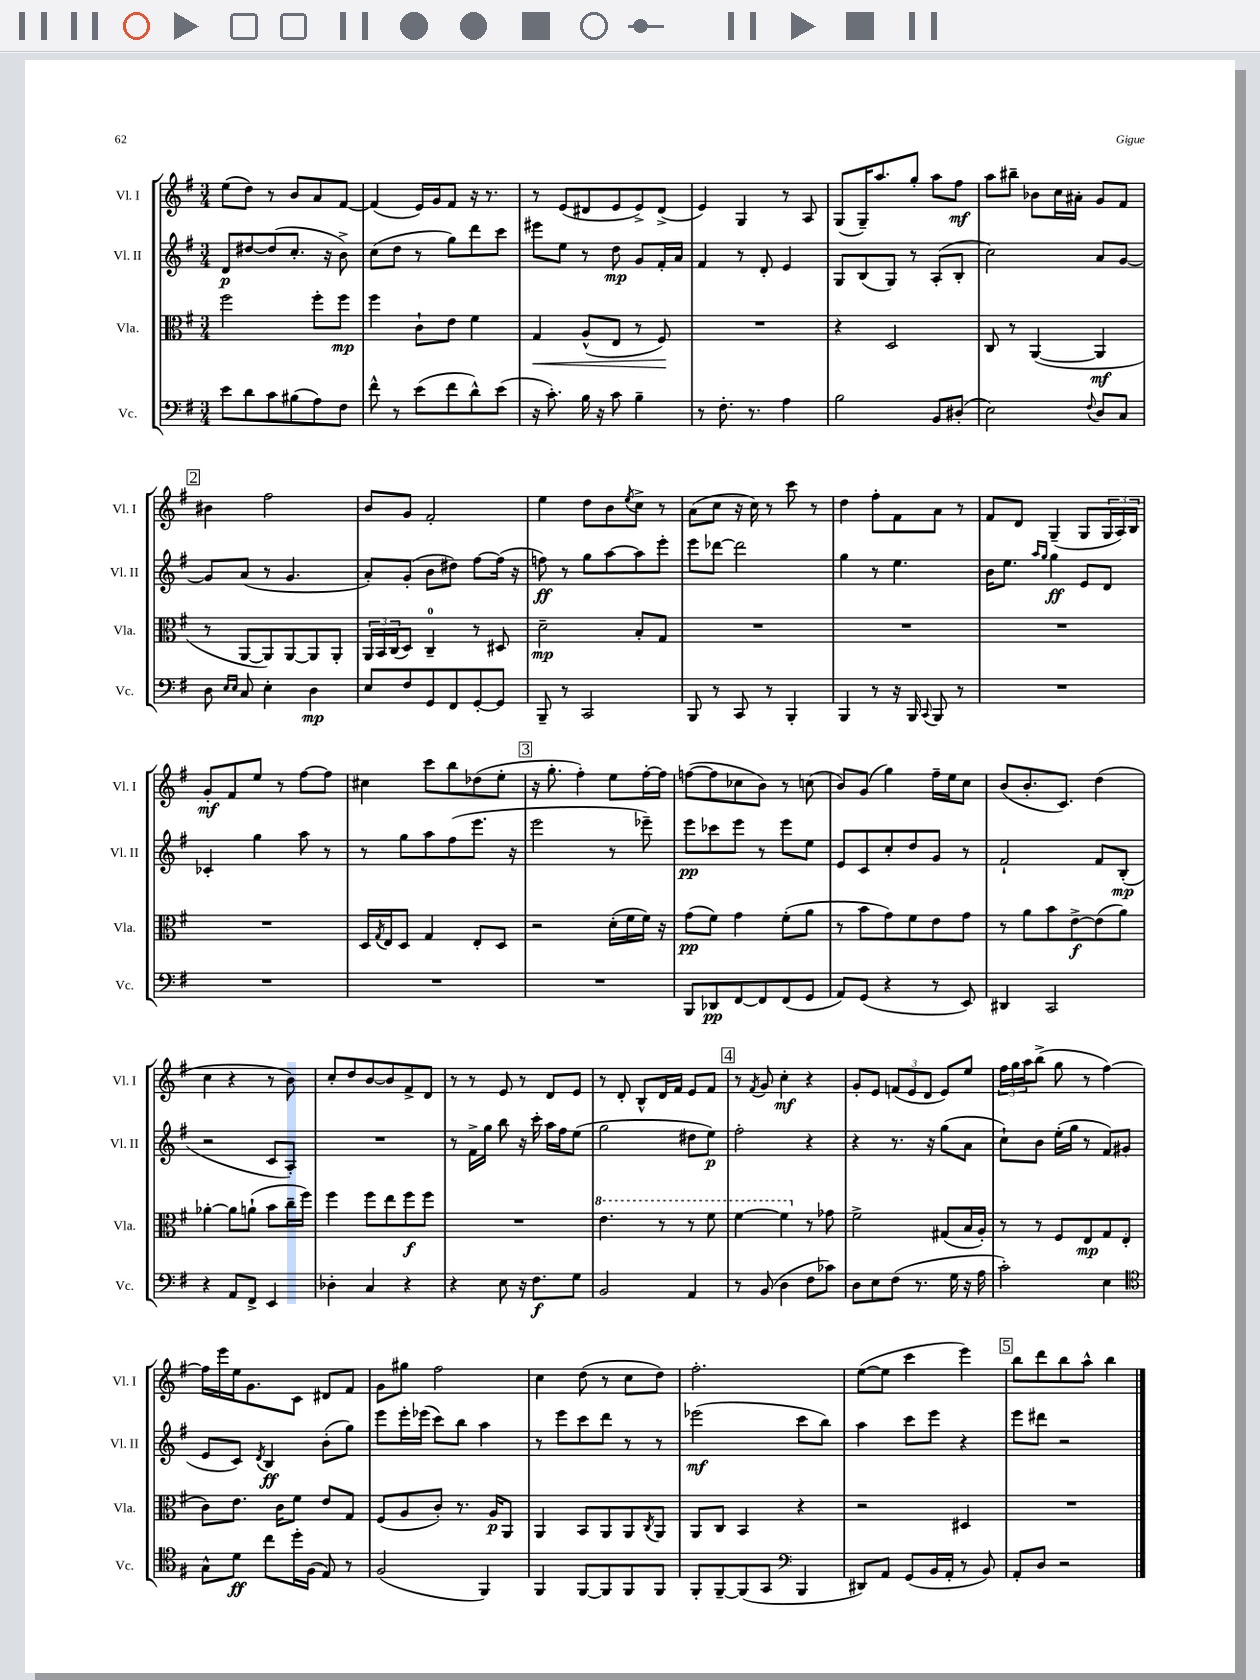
<<
\new StaffGroup <<
\new Staff = "s0" \with { instrumentName = "Vl. I" shortInstrumentName = "Vl. I" } {
    \clef treble \key g \major \numericTimeSignature \time 3/4
    e''8( d''8) r8 b'8 a'8 fis'8~ |
    fis'4( e'16) g'16 fis'8 r16 r8. |
    r8 e'8( dis'8 e'8 e'8->) dis'8->( |
    e'4) g4 r8 a8 |
    g8( g16--) a''8. g''8-. a''8 fis''8\mf |
    a''8 bis''8-- bes'8 c''16 ais'16-. g'8 fis'8 |
    \mark \markup { \box "2" } bis'4 fis''2 |
    b'8 g'8 fis'2-. |
    e''4 d''8 b'8 \acciaccatura { e''8 } c''8-> r8 |
    a'8( c''8 r16 c''16) r8 c'''8 r8 |
    d''4 fis''8-. fis'8 a'8 r8 |
    fis'8 d'8 g4--( g8 \tuplet 3/2 { g16 a16) b16 } |
    g'8-.\mf fis'8 e''8 r8 fis''8~ fis''8 |
    cis''4 c'''8 b''8 des''8( e''8-. |
    \mark \markup { \box "3" } r16 g''8.-. fis''4-.) e''8 fis''16~-. fis''16 |
    f''8~( f''8 ces''8 b'8) r8 c''8( |
    b'8) g'8( g''4) fis''16-- e''16 c''8 |
    b'8( b'8.-. c'8.) d''4( |
    c''4 r4 r8 b'8) |
    c''8-. d''8 b'8~ b'8 fis'8-> d'8 |
    r8 r8 e'8 r8 d'8 e'8 |
    r8 d'8-. b8-^ d'16 fis'16 e'8 fis'8 |
    \mark \markup { \box "4" } r8 \acciaccatura { fis'8 } g'8 c''4-.\mf r4 |
    g'8-. e'8 \tuplet 3/2 { f'8( e'8 d'8 } e'8) e''8 |
    \tuplet 3/2 { fis''16 g''16 a''16 } b''8->( g''8 r8 fis''4~) |
    fis''16 e'''16 e''16 g'8. c'8 dis'8 fis'8 |
    g'8 gis''8 fis''2 |
    c''4 d''8( r8 c''8 d''8) |
    fis''2.-. |
    e''8~( e''8 c'''4 e'''4) |
    \mark \markup { \box "5" } b''8 d'''8 b''8 a''8-^ b''4 \bar "|." |
}
\new Staff = "s1" \with { instrumentName = "Vl. II" shortInstrumentName = "Vl. II" } {
    \clef treble \key g \major \numericTimeSignature \time 3/4
    d'8\p dis''8~ dis''8( c''8.-. r16 b'8->) |
    c''8( d''8 r8 g''8) d'''8 c'''8 |
    eis'''8 e''8 r8 d''8\mp g'8 fis'16-. a'16 |
    fis'4 r8 d'8-. e'4 |
    g8 b8( g8) r8 a8-.( b8-. |
    c''2) a'8 g'8~ |
    \mark \markup { \box "2" } g'8 a'8( r8 g'4. |
    a'8-.) g'8-.( b'8 dis''8) fis''8~ fis''16( r16 |
    f''8\ff) r8 g''8 a''8~ a''8 e'''8-. |
    e'''8 des'''8~ des'''2 |
    g''4 r8 e''4. |
    b'16 e''8. \grace { a''16 g''16 } g''4\ff e'8 d'8 |
    ces'4-. g''4 a''8 r8 |
    r8 g''8 a''8 fis''8( e'''8. r16 |
    \mark \markup { \box "3" } e'''2 r8 ees'''8--) |
    e'''8\pp ces'''8 e'''8 r8 e'''8 e''8 |
    e'8 c'8 c''8-. d''8 g'8 r8 |
    fis'2-! fis'8 b8-.\mp( |
    r2 c'8 a8-.) |
    R2. |
    r8 fis'16-> g''16 b''8 r16 c'''16-. a''16 fis''16 e''8( |
    g''2 dis''8 e''8\p) |
    \mark \markup { \box "4" } fis''2-. r4 |
    r4 r8. r16 g''8( a'8 |
    c''8-!) b'8 e''16-.( g''16 r8 fis'8) gis'8( |
    e'8 c'8) \acciaccatura { d'8 } b4\ff b'8-.( g''8) |
    e'''8 e'''16-. ees'''16( c'''8) b''8 a''4 |
    r8 e'''8 c'''8 d'''8 r8 r8 |
    ees'''2\mf( c'''8 b''8) |
    a''4 c'''8 e'''8 r4 |
    \mark \markup { \box "5" } e'''8 dis'''8 r2 \bar "|." |
}
\new Staff = "s2" \with { instrumentName = "Vla." shortInstrumentName = "Vla." } {
    \clef alto \key g \major \numericTimeSignature \time 3/4
    fis''2 fis''8-. fis''8\mp |
    fis''4 c'8-! e'8 fis'4 |
    g4\< a8-^( e8 r8 fis8\!) |
    R2. |
    r4 d2 |
    c8 r8 a,4~( a,4\mf |
    \mark \markup { \box "2" } r8 a,8~ a,8) a,8~ a,8 a,8-. |
    \tuplet 3/2 { a,16 b,16 c16( } d8) c4-0-- r8 dis8 |
    d'2--\mp b8-. g8 |
    R2. |
    R2. |
    R2. |
    R2. |
    d16 \acciaccatura { g8 } e16 d8 g4 e8-. d8 |
    \mark \markup { \box "3" } r2 d'16-.( fis'16 fis'16) r16 |
    g'8\pp( fis'8) g'4 fis'8-.( a'8 |
    r8 b'8 g'8) fis'8 e'8 g'8 |
    r8 a'8 b'8 e'8~->\f e'8( a'8) |
    aes'4~-. aes'8 a'8-!( b'8 c''16-- fis''16) |
    fis''4 fis''8 e''8 fis''8\f fis''8 |
    R2. |
    \ottava #1 e''4. r8 r8 fis''8 |
    \mark \markup { \box "4" } fis''4~ fis''4 \ottava #0 r8 ges'8 |
    fis'2-> gis8( b16 a16-.) |
    r8 r8 fis8 e8\mp g8 e8-.( |
    c'8) e'8. c'16 fis'8 e'8 g8 |
    fis8( a8 c'8-.) r8. a16\p a,8 |
    a,4 b,8 a,8 a,8 \acciaccatura { c8 } a,8 |
    a,8 c8 b,4 r4 |
    r2 dis4 |
    \mark \markup { \box "5" } R2. \bar "|." |
}
\new Staff = "s3" \with { instrumentName = "Vc." shortInstrumentName = "Vc." } {
    \clef bass \key g \major \numericTimeSignature \time 3/4
    e'8 d'8 c'8 bis8( a8) fis8 |
    fis'8-^ r8 e'8( fis'8 d'8-^) e'8( |
    r16 c'8.-.) b16 r16 c'8 b4-- |
    r8 fis8.-. r8. a4 |
    b2 b,8 dis8-.( |
    e2) \appoggiatura { fis8 } d8 c8 |
    \mark \markup { \box "2" } d8 \grace { e16 e16 } c8 e4-. d4\mp |
    e8 fis8 g,8 fis,8 g,8~-. g,8 |
    b,,8-- r8 c,2 |
    b,,8 r8 c,8 r8 b,,4-. |
    b,,4 r8 r16 b,,16 \appoggiatura { c,8 } b,,8 r8 |
    R2. |
    R2. |
    R2. |
    \mark \markup { \box "3" } R2. |
    b,,8 des,8\pp fis,8~ fis,8 fis,8( g,8 |
    a,8) g,8( r4 r8 e,8) |
    dis,4 c,2 |
    r4 a,8 fis,8-> e,4 |
    des4-. c4 r4 |
    r4 e8 r16 fis8.\f g8 |
    b,2 a,4 |
    \mark \markup { \box "4" } r8 b,8( d4 fis8 ces'8) |
    d8 e8 fis8( r8. g16 r16 a16 |
    c'2-.) e4 |
    \clef tenor g8-^ d'8\ff c''8 d''16-. fis16( e8) r8 |
    fis2( fis,4) |
    fis,4 fis,8~ fis,8 fis,8 fis,8 |
    fis,8-. fis,8~-- fis,8( g,8 \clef bass b,,4 |
    dis,8) a,8 g,8( b,16 a,16-. r8 b,8) |
    \mark \markup { \box "5" } a,8-. d8 r2 \bar "|." |
}
>>
>>
\layout { \context { \Score \remove "Bar_number_engraver" } }
